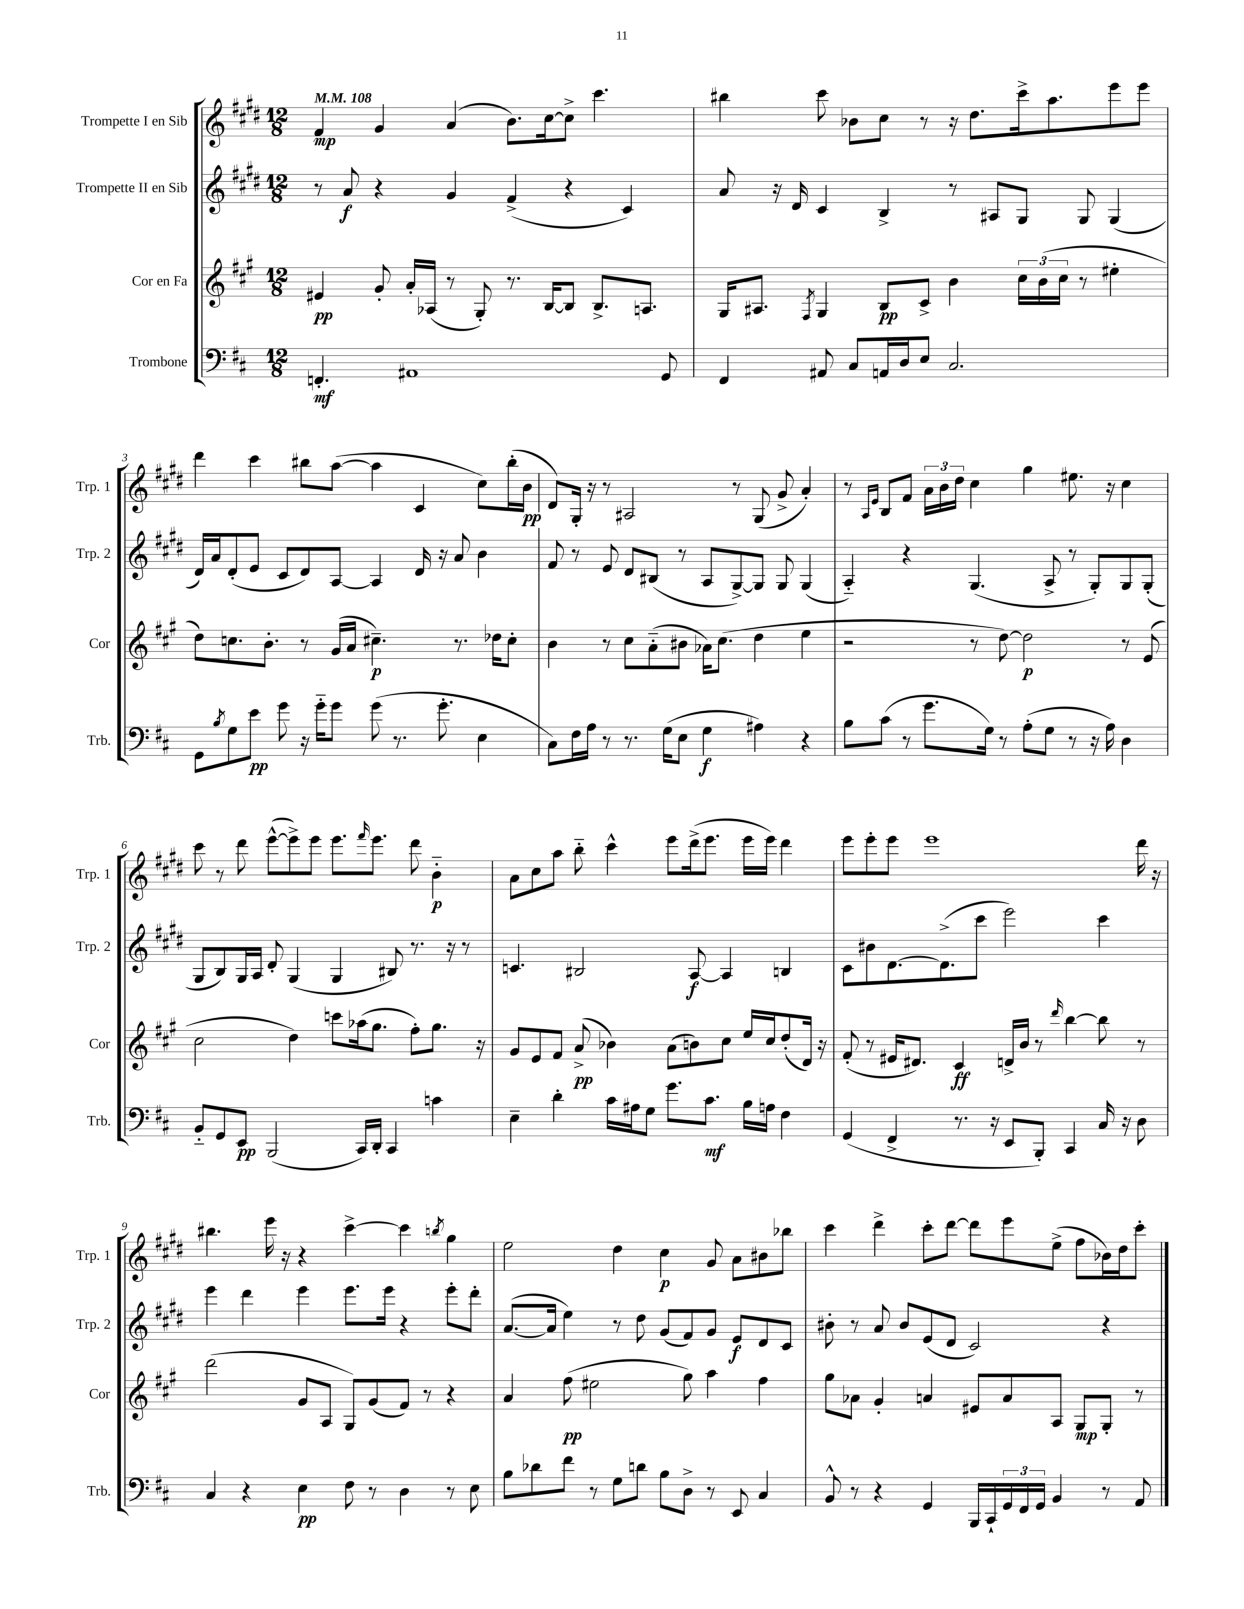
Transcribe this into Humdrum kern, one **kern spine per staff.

**kern	**kern	**kern	**kern
*staff4	*staff3	*staff2	*staff1
*clefF4	*clefG2	*clefG2	*clefG2
*k[f#c#]	*k[f#c#g#]	*k[f#c#g#d#]	*k[f#c#g#d#]
*M12/8	*M12/8	*M12/8	*M12/8
*MM108	*MM108	*MM108	*MM108
4.FF'/	4e#/	8r	4f#/
.	.	8a/	.
.	8g#'/	4r	4g#/
1AA#	16a'/LL	.	.
.	(16A-/JJ	.	.
.	8r	4g#/	(4a/
.	8G#'/)	.	.
.	8.r	(4f#^/	8.b\L)
.	[16B/LK	.	[16cc#\k
.	8B/]J	4r	8cc#^\]J
.	8.B^/L	.	4.ccc#\
.	.	4c#/)	.
.	8.A/J	.	.
8GG/	.	.	.
=	=	=	=
4FF#/	16G#/LK	8a/	4bb#\
.	8.A#/J	.	.
.	.	16r	.
.	.	16d#/	.
.	8qF#/	.	.
8AA#/	4G#/	4c#/	8ccc#\
8C#/L	.	.	8b-\L
16AA/L	8B/L	4B^/	8cc#\J
16D/J	.	.	.
8E/J	8c#^/J	.	8r
2.C#/	4b\	8r	16r
.	.	.	8.dd#\L
.	.	8A#/L	.
.	24cc#\LL	8G#/J	16ccc#^\k
.	(24b\	.	.
.	.	.	8.aa\
.	24cc#\JJ	.	.
.	8r	8G#/	.
.	4ee#'\	(4G#/	8eee\
.	.	.	8eee\J
=	=	=	=
8GG\L	8dd\L)	16d#/LL)	4ddd#\
.	.	16a/J	.
8qB/	.	.	.
8G\	8.cc\	(8d#'/	.
8e\J	.	8e/J	4ccc#\
.	8.b'\J	.	.
8g\	.	8c#/L	.
16r	8r	8d#/)	8bb#\L
16g'~\LK	.	.	.
8g\J	(16g#/LL	[8A/J	([8aa\J
.	16a/JJ	.	.
(8g\	4.cc#~\)	4A/]	4aa\]
8.r	.	.	.
.	.	16d#/	4c#/
8.g'\	.	16r	.
.	8.r	8a/	.
4E\	.	4b\	8cc#\L)
.	16dd-\LK	.	.
.	8cc#'\J	.	(16bb#'\L
.	.	.	16b\JJ
=	=	=	=
8C#\L)	4b\	8f#/	8d#/L)
16F#\L	.	8r	16G#'/Jk
16A\JJ	.	.	16r
8r	8r	8e/	8r
8.r	8cc#\L	8d#/L	2A#/
.	(8a'~\	(8B#/J	.
(16G\LK	.	.	.
8E\J	8b#\J	8r	.
4G\	16a-\LK)	8A/L	.
.	(8.cc#\J	.	.
.	.	[8G#^/)	8r
4A#\)	4dd\	8G#/]J	(8G#/
.	.	8G#/	8g#^/
4r	4ee\	(4G#/	4a'/)
=	=	=	=
8B\L	2r	4A'~/)	8r
.	.	.	16qqA/LL
.	.	.	16qqe/JJ
(8c#\J	.	.	8B/L
8r	.	4r	8f#/J
8.g\L	.	.	24a\LL
.	.	.	24b\
.	.	.	24dd#\JJ
.	8r	(4.G#/	4cc#\
16G\Jk)	.	.	.
8r	[8dd\)	.	.
(8A'\L	2dd\]	.	4gg#\
8G\J	.	8A^/	.
8r	.	8r	8.ee#\
16r	.	8G#'/L)	.
16A\)	.	.	16r
4D\	8r	8G#/	4cc#\
.	(8e/	(8G#'/J	.
=	=	=	=
8BB'~/L	2cc#\	8G#/L	8ccc#\
8GG/	.	8B/)	8r
8EE/J	.	16G#/L	8ddd#\
.	.	16A/JJ	.
(2BBB/	.	8d#'/	([8eee^^\L
.	4dd\)	(4G#/	8eee^\])
.	.	.	8eee\J
.	8ccc\L	4G#/	8.eee\L
16CC#/LL)	(16aa-\k	.	.
.	.	.	16qqfff#/
16DD'/JJ	8.gg#\J	.	8.eee\J
4CC#/	.	8B#/)	.
.	8ff#'\L)	8.r	8ddd#\
4c\	8.gg#\J	.	4b'~\
.	.	16r	.
.	.	8r	.
.	16r	.	.
=	=	=	=
4E~\	8g#/L	4.c/	8a\L
.	8e/	.	8cc#\
4d'\	8f#/J	.	8aa\J
.	(8a^/	2B#/	8bb'~\
16c#\LL	4b-\)	.	4ccc#^^\
16A#\J	.	.	.
8G\J	.	.	.
8.g\L	(8a\L	.	8eee\L
.	8b\)	[8A/	(16ddd#^\k
8.c#\J	.	.	8.eee\J
.	8cc#\J	4A/]	.
16B\LL	16ee/LL	.	16eee\LL
16A\JJ	16cc#/J	.	16eee\JJ)
4F#\	(8dd'/	4B/	4ddd#\
.	16d/Jk)	.	.
.	16r	.	.
=	=	=	=
(4GG/	(8f#'/	8c#\L	8eee\L
.	8r	8b#\	8eee'\
4FF#^/	16e#/LK	[8.d#\	8eee\J
.	8.d#/J)	.	.
.	.	.	1eee
.	.	(8.d#^\]	.
8.r	4c#/	.	.
.	.	8ccc#\J	.
16r	.	.	.
8EE/L	16d^/LL	2eee\)	.
.	16b/JJ	.	.
8BBB'/J)	8r	.	.
.	16qqddd/	.	.
4CC#/	[4bb\	.	.
16C#/	8bb\]	4ccc#\	.
16r	.	.	.
8D\	8r	.	16ddd#\
.	.	.	16r
=	=	=	=
4C#/	(2ddd\	4eee\	4.bb#\
4r	.	4ddd#\	.
.	.	.	16eee\
.	.	.	16r
4E\	8g#/L	4eee\	4r
.	8A/J	.	.
8F#\	8G#/L)	8.eee\L	[4ccc#^\
8r	(8g#/	.	.
.	.	16eee\Jk	.
4D\	8f#/J)	4r	4ccc#\]
.	8r	.	.
.	.	.	8qbb/
8r	4r	8eee'\L	4gg#\
8E\	.	8ddd#'\J	.
=	=	=	=
8B\L	4a/	([8.a/L	2ee\
8d-\	.	.	.
.	.	16a/]Jk	.
8f#\J	(8ff#\	4ee\)	.
8r	2ee#\	.	.
8G\L	.	8r	4dd#\
8d\J	.	8dd#\	.
8B\L	.	(8g#/L	4cc#\
8D^\J	8gg#\)	8f#/)	.
8r	4aa\	8g#/J	8g#/
8EE/	.	8e/L	8a\L
4C#/	4ff#\	8d#/	8b#\
.	.	8c#/J	8bb-\J
=	=	=	=
8BB^^/	8gg#\L	8b#'\	4ccc#\
8r	8a-\J	8r	.
4r	4g#'/	8a/	4ddd#^\
.	.	8b#/L	.
4GG/	4a/	(8e/	8ccc#'\L
.	.	8d#/J	[8ddd#\J
16BBB/LL	8e#/L	2c#/)	8ddd#\]L
16CC#`/	.	.	.
24GG/	8a/	.	8eee\
24FF#/	.	.	.
24GG/JJ	.	.	.
4BB/	8A/J	.	(8ee^\J
.	8G#/L	.	8ff#\L
8r	8G#'/J	4r	16b-\L)
.	.	.	16dd#\J
8AA/	8r	.	8ccc#'\J
==	==	==	==
*-	*-	*-	*-
